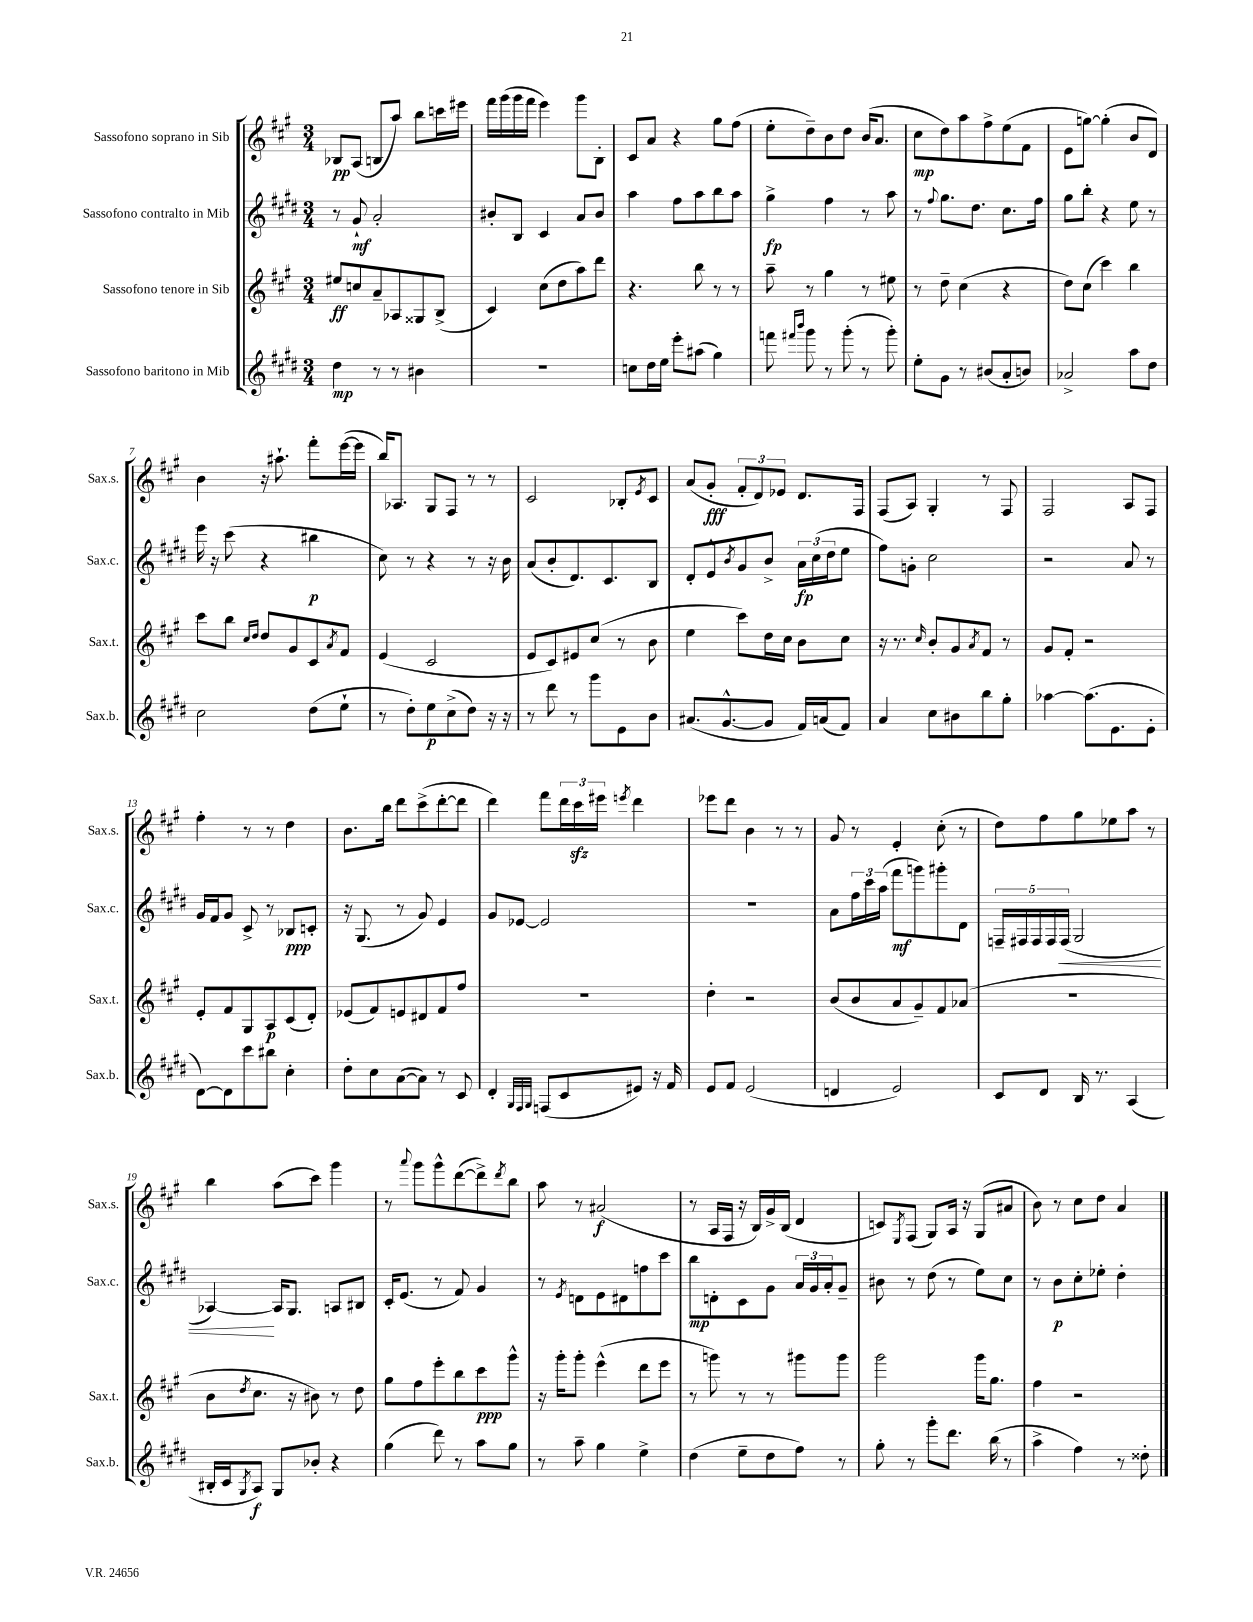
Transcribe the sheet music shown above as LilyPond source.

<<
\new StaffGroup <<
\new Staff = "s0" \with { instrumentName = "Sassofono soprano in Sib" shortInstrumentName = "Sax.s." } {
    \clef treble \key a \major \numericTimeSignature \time 3/4
    bes8\pp a8( b8 a''8) b''8 c'''16 eis'''16 |
    fis'''16 gis'''16( gis'''16 fis'''16 e'''4) gis'''8 b8-. |
    cis'8 a'8 r4 gis''8 fis''8( |
    e''8-. d''8--) b'8 d''8 b'16( a'8. |
    cis''8\mp d''8) a''8 fis''8-> e''8( fis'8 |
    e'8 g''8~) g''4-.( b'8 d'8) |
    b'4 r16 ais''8.-! fis'''8-. e'''16~( e'''16 |
    b''16) aes8. gis8 fis8 r8 r8 |
    cis'2 bes8-. \acciaccatura { e'8 } cis'8 |
    a'8( gis'8-.\fff \tuplet 3/2 { fis'8-. d'8) ees'8 } d'8. fis16 |
    fis8( a8) gis4-. r8 fis8 |
    fis2 a8 fis8 |
    fis''4-. r8 r8 d''4 |
    b'8. b''16 d'''8 cis'''8->( d'''8~-. d'''8 |
    d'''4) fis'''8 \tuplet 3/2 { d'''16 cis'''16\sfz eis'''16 } \acciaccatura { e'''8 } d'''4 |
    ees'''8 d'''8 b'4 r8 r8 |
    gis'8 r8 e'4-. cis''8-.( r8 |
    d''8) fis''8 gis''8 ees''8 a''8 r8 |
    b''4 a''8( cis'''8) gis'''4 |
    r8 \appoggiatura { a'''8 } gis'''8 gis'''8-^ d'''8~( d'''8->) \acciaccatura { d'''8 } b''8 |
    a''8 r8 ais'2\f( |
    r8 a16 fis16 r16 b16) gis'16-> b16( d'4 |
    c'8) \acciaccatura { e8 } fis8( gis8) a16 r16 gis8( ais'8 |
    b'8) r8 cis''8 d''8 a'4 \bar "|." |
}
\new Staff = "s1" \with { instrumentName = "Sassofono contralto in Mib" shortInstrumentName = "Sax.c." } {
    \clef treble \key e \major \numericTimeSignature \time 3/4
    r8 gis'8-!\mf a'2-. |
    bis'8-. b8 cis'4 a'8 bis'8 |
    a''4 fis''8 a''8 b''8 a''8 |
    gis''4->\fp fis''4 r8 a''8 |
    r8 \appoggiatura { fis''8 } gis''8. dis''8. cis''8. fis''16 |
    gis''8 b''8-. r4 e''8 r8 |
    e'''16 r16 cis'''8( r4 bis''4\p |
    cis''8) r8 r4 r8 r16 b'16 |
    a'8( b'8-. dis'8.) cis'8. b8 |
    dis'8-. e'8-^ \acciaccatura { b'8 } gis'8 b'8-> \tuplet 3/2 { a'16\fp cis''16( dis''16 } e''8 |
    fis''8) g'8-. cis''2 |
    r2 a'8 r8 |
    gis'16 fis'16 gis'8 cis'8-> r8 bes8\ppp c'8-. |
    r16 gis8.( r8 gis'8) e'4 |
    gis'8 ees'8~ ees'2 |
    R2. |
    a'8 \tuplet 3/2 { fis''16 cis'''16 a''16( } fis'''8\mf g'''8) gis'''8-. dis'8 |
    \tuplet 5/4 { f16-- fis16 fis16 fis16 fis16\<( } gis2 |
    aes4~\!) aes16 gis8. a8 bis8 |
    cis'16-. e'8.( r8 fis'8) gis'4 |
    r8 \acciaccatura { e'8 } d'8 e'8 dis'8 f''8 cis'''8 |
    b''8\mp d'8-. cis'8 gis'8 \tuplet 3/2 { a'16 gis'16 a'16-. } gis'8-- |
    bis'8 r8 dis''8( r8 e''8) cis''8 |
    r8 b'8\p cis''8-. ees''8-. dis''4-. \bar "|." |
}
\new Staff = "s2" \with { instrumentName = "Sassofono tenore in Sib" shortInstrumentName = "Sax.t." } {
    \clef treble \key a \major \numericTimeSignature \time 3/4
    eis''8\ff c''8 a'8-- aes8 gisis8 b8->( |
    cis'4) cis''8( d''8 a''8) d'''8 |
    r4. b''8 r8 r8 |
    a''8-- r8 gis''4 r8 eis''8 |
    r8 d''8-- cis''4( r4 |
    d''8) cis''8( cis'''4) b''4 |
    cis'''8 b''8 \grace { cis''16 d''16 } d''8 gis'8 cis'8 \acciaccatura { a'8 } fis'8 |
    e'4( cis'2 |
    e'8 cis'8) eis'8 cis''8( r8 b'8 |
    e''4 cis'''8) d''16 cis''16 b'8 cis''8 |
    r16 r8. \grace { cis''16 } b'8-. gis'8 \acciaccatura { a'8 } fis'8 r8 |
    gis'8 fis'8-. r2 |
    e'8-. fis'8 gis8 a8\p cis'8( d'8-.) |
    ees'8( fis'8) e'8 dis'8 fis'8 fis''8 |
    R2. |
    d''4-. r2 |
    b'8( b'8 a'8 gis'8--) fis'8 aes'8( |
    R2. |
    b'8 \acciaccatura { d''8 } cis''8. r16 bis'8) r8 d''8 |
    gis''8 fis''8 e'''8-. b''8 cis'''8\ppp gis'''8-^ |
    r16 gis'''16-. gis'''8-. e'''4-^( d'''8 e'''8 |
    r8 g'''8) r8 r8 gis'''8 gis'''8 |
    gis'''2 gis'''16 gis''8. |
    fis''4 r2 \bar "|." |
}
\new Staff = "s3" \with { instrumentName = "Sassofono baritono in Mib" shortInstrumentName = "Sax.b." } {
    \clef treble \key e \major \numericTimeSignature \time 3/4
    dis''4\mp r8 r8 bis'4 |
    R2. |
    c''8 dis''16 e''16 e'''8-. ais''8( gis''4) |
    f'''8 \grace { fis'''16 b'''16 } gis'''8 r8 gis'''8-.( r8 gis'''8-.) |
    e''8-. gis'8 r8 bis'8( a'8-. b'8) |
    aes'2-> a''8 dis''8 |
    cis''2 dis''8( e''8-! |
    r8 dis''8-.) e''8\p cis''8->( dis''8) r16 r16 |
    r8 dis'''8 r8 gis'''8 e'8 b'8 |
    ais'8.( gis'8.~-^ gis'8 fis'16) a'16( fis'8) |
    a'4 cis''8 bis'8 b''8 gis''8-. |
    aes''4~ aes''8.( e'8. e'8-. |
    dis'8~) dis'8 cis'''8 bis''8 cis''4-. |
    dis''8-. cis''8 a'8~( a'8) r8 cis'8 |
    dis'4-. \grace { gis32 fis32 gis32 } f8( cis'8 eis'8) r16 fis'16 |
    e'8 fis'8 e'2( |
    d'4 e'2) |
    cis'8 dis'8 b16 r8. a4( |
    bis16-. cis'16 \acciaccatura { gis8 } a8\f) gis8 bes'8-. r4 |
    gis''4( dis'''8) r8 a''8 gis''8 |
    r8 a''8-- gis''4 e''4-> |
    dis''4( e''8-- dis''8 fis''8) r8 |
    gis''8-. r8 gis'''8-. dis'''8. b''16( r8 |
    a''4-> fis''4) r8 disis''8-. \bar "|." |
}
>>
>>
